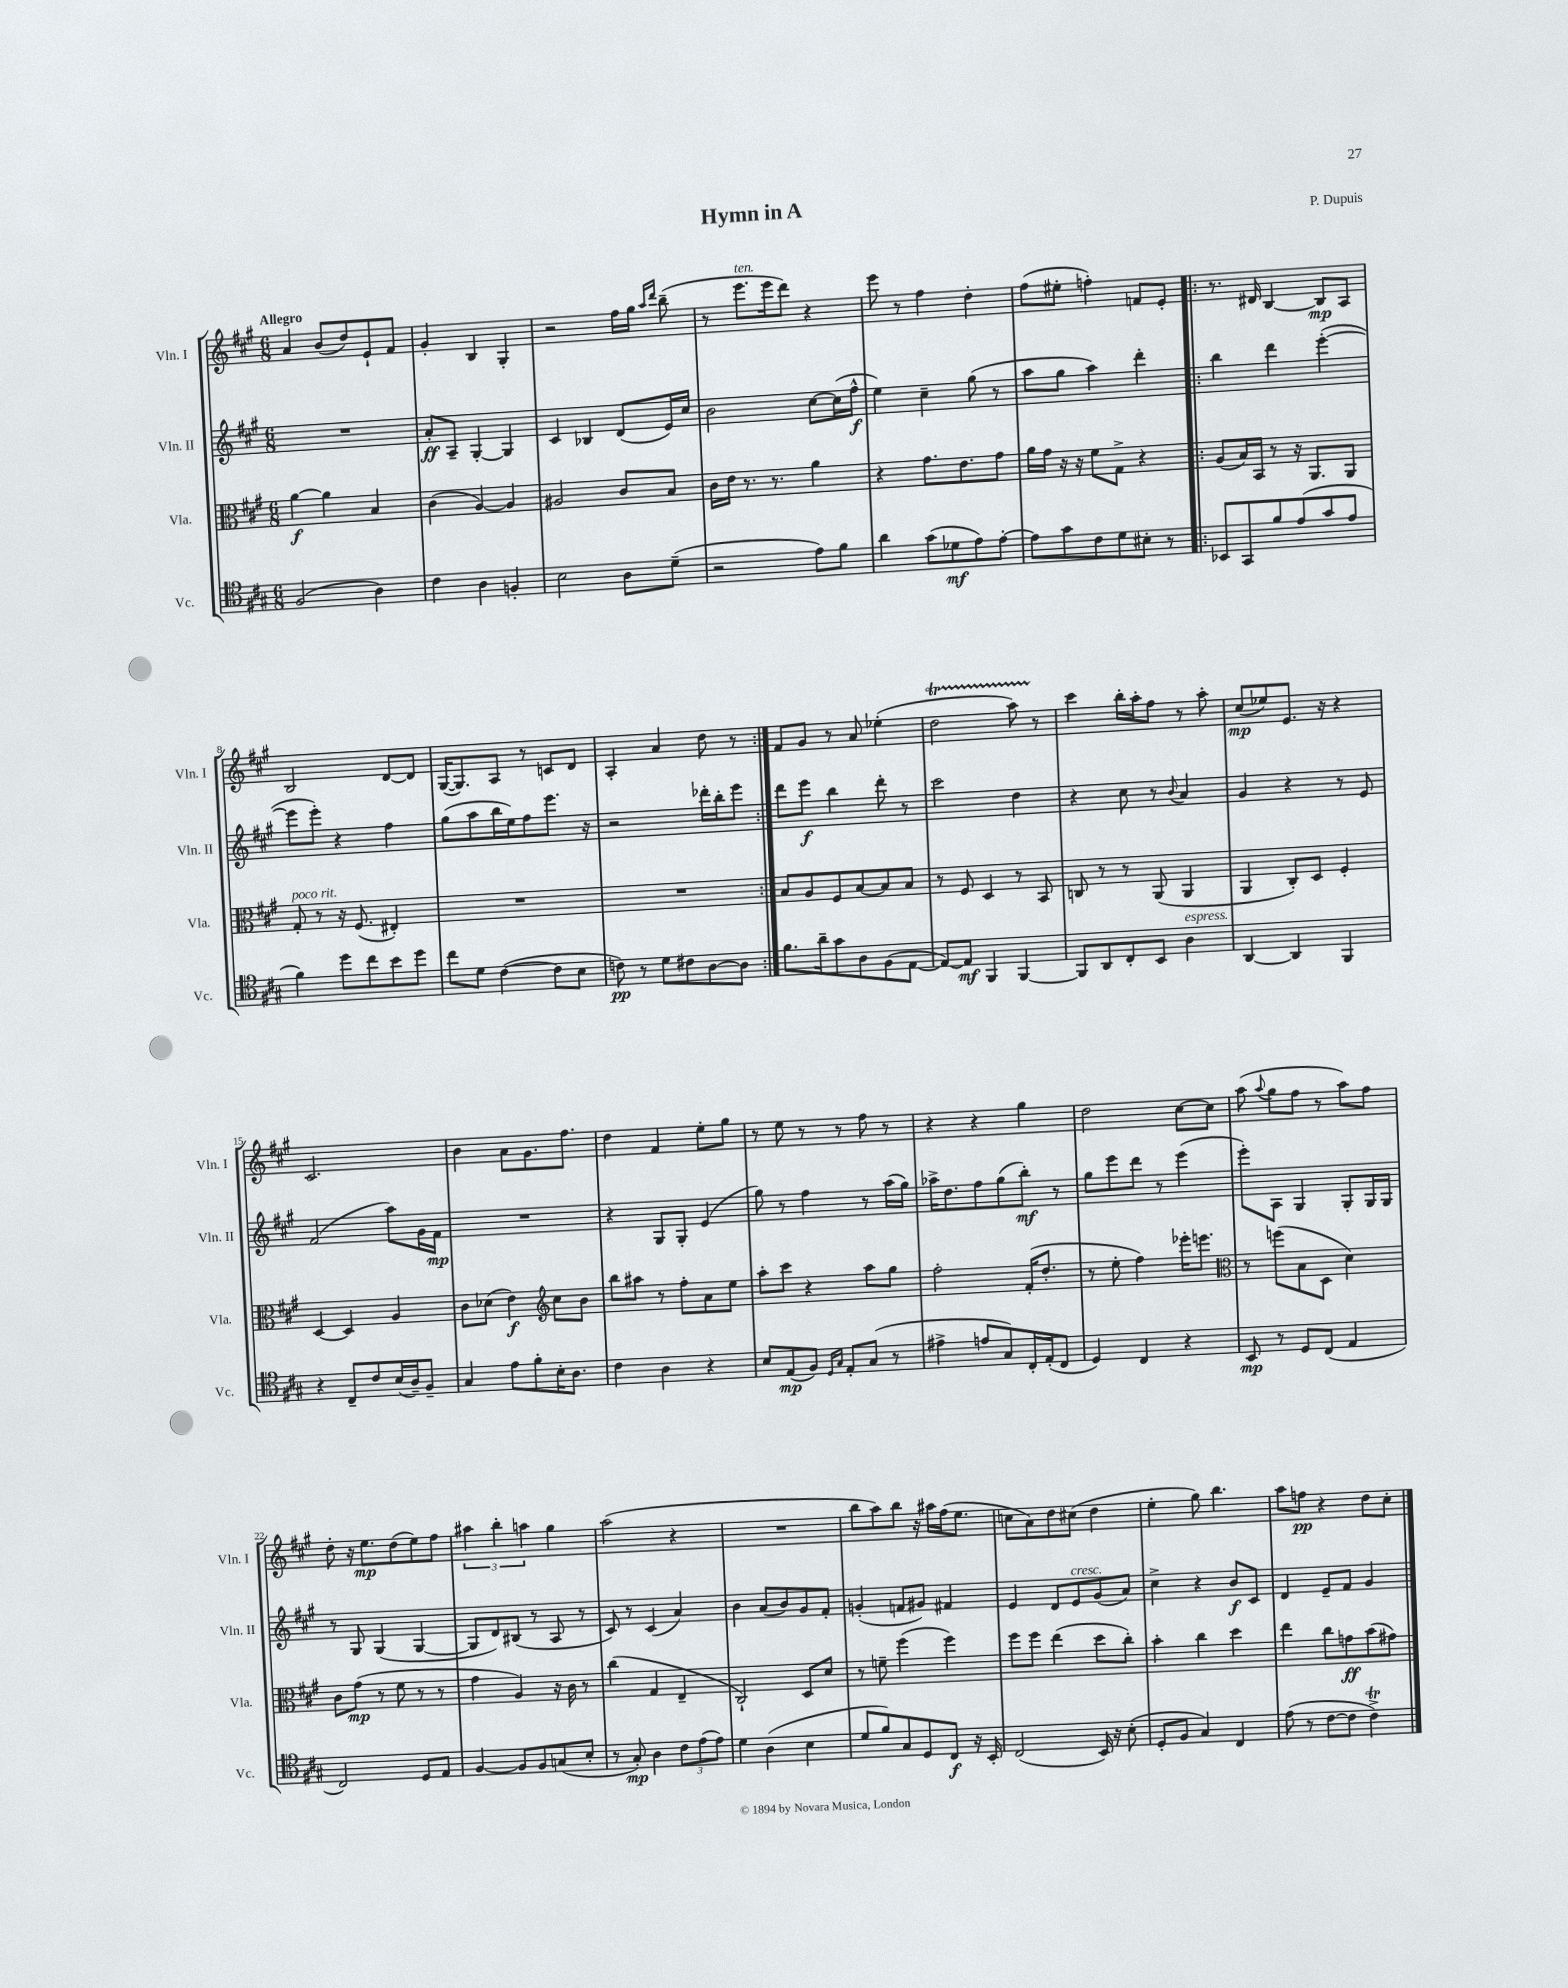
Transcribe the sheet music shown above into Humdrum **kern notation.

**kern	**kern	**kern	**kern
*staff4	*staff3	*staff2	*staff1
*clefC4	*clefC3	*clefG2	*clefG2
*k[f#c#g#]	*k[f#c#g#]	*k[f#c#g#]	*k[f#c#g#]
*M6/8	*M6/8	*M6/8	*M6/8
(2F#/	[4a\	2.r	4a/
.	4a\]	.	(8b/L
.	.	.	8dd/)
4A\)	4B/	.	8e`/
.	.	.	8f#/J
=	=	=	=
4c#\	(4c#\	8a'/L	4g#'/
.	.	8A~/J	.
4A\	[4A/)	[4G#'/	4B/
4F'/	4A/]	4G#/]	4G#'/
=	=	=	=
2B\	2A#/	4c#/	2r
.	.	4B-/	.
8A\L	8c#/L	(8d/L	16ff#\LL
.	.	.	16gg#\JJ
.	.	.	16qqaa/LL
.	.	.	16qqddd/JJ
(8d~\J	8B/J	16e/L)	(8bb~\
.	.	16cc#/JJ	.
=	=	=	=
2r	16c#\LL	2b\	8r
.	16e\JJ	.	.
.	8.r	.	8.eee\L
.	8.r	.	16eee\k
.	.	.	8ddd\J)
8e\L)	4a\	[8cc#\L	4r
8f#\J	.	(16cc#\]L	.
.	.	16ff#^^\JJ	.
=	=	=	=
4a\	4r	4ee\)	8eee\
.	.	.	8r
(8g#\L	8.g#\L	4cc#~\	4ff#\
8d-\	.	.	.
.	8.e\	.	.
8e\)	.	(8gg#\	4dd'\
[8e'\J	8g#\J	8r	.
=	=	=	=
8e\]L	16a\LL	8aa\L	(8ff#\L
.	16g#\JJ	.	.
8g#\	16r	8gg#\J	8ee#'\J
.	16r	.	.
8c#\	8f#\L	4aa\)	4ff'\)
8d\	8G#^\J	.	.
8B#'\J	4r	4ddd'\	8f/L
8r	.	.	8e'/J
=!|:	=!|:	=!|:	=!|:
8BB-/L	(8A/L	4bb\	8.r
8GG#/	16B/L)	.	.
.	16BB/JJ	.	16d#/
8f#/	8r	4ddd\	[4B/
(8e/	16r	.	.
.	8.AA/L	.	.
8g#/	.	([4eee'\	8B/]L
8e/J	8AA/J	.	8A/J
=	=	=	=
4f#\)	8G#'/	8eee\]L	2B/
.	8r	8eee'\J)	.
8dd\L	16r	4r	.
.	(8.F#/	.	.
8cc#\	.	.	.
8b\	4E#'/)	4ff#\	[8d/L
8dd\J	.	.	8d/]J
=	=	=	=
8cc#\L	2.r	(8gg#\L	([16G#/LK
.	.	.	8.G#/])
8d\J	.	8aa\	.
([4c#\	.	16bb\L	8A/J
.	.	16ee\J)	.
.	.	8ff#\	8r
8c#\]L	.	8.eee\J	8c/L
8B\J	.	.	8d/J
.	.	16r	.
=	=	=	=
8c\)	2.r	2r	4A'/
8r	.	.	.
8d\L	.	.	4a/
8c#\	.	.	.
[8A\	.	16ddd-'\LL	8dd\
.	.	16bb'\J	.
8A\]J	.	8eee\J	8r
=:|!	=:|!	=:|!	=:|!
8.f#\L	8B/L	8ddd\L	8f#/L
.	8A/	8eee\J	8g#/J
16a~\k	.	.	.
8g#\	8F#/	4bb\	8r
8A\	[8B/	.	8a/
(8F#\	8B/]	8ddd'\	(4ee-'\
[8E\J	8B/J	8r	.
=	=	=	=
8E/_L)	8r	2ccc#\	2dd\
8E/]J	8F#/	.	.
4FF#/	4D/	.	.
[4FF#/	8r	4dd\	8aa\)
.	8BB/	.	8r
=	=	=	=
8FF#/]L	8C/	4r	4ccc#\
8AA/	8r	.	.
8C#'/	8r	8cc#\	16bb'\LL
.	.	.	16aa'\J
8BB/J	(8AA/	8r	8ff#\J
.	.	8qqb/	.
4A\	4AA/	4a/	8r
.	.	.	8aa'\
=	=	=	=
[4AA/	4AA/	4g#/	(8cc#/L
.	.	.	8ee-/)
4AA/]	8C#'/L)	4r	8.e/J
.	8D/J	.	.
.	.	.	16r
4FF#/	4F#'/	8r	4r
.	.	8e/	.
=	=	=	=
4r	[4D/	(2f#/	2.c#/
8C#~/L	4D/]	.	.
8c#/	.	.	.
(16B/L	4A/	8aa\L)	.
16A~/J)	.	.	.
8F#~/J	.	16g#\L	.
.	.	16f#\JJ	.
=	=	=	=
4G#/	8c#\L	2.r	4b\
.	(8d-\J	.	.
8e\L	4e\)	.	8a\L
8f#'\	.	.	8.g#\
*	*clefG2	*	*
16B'\K	8cc#\L	.	.
8.A\J	.	.	8.ff#\J
.	8b\J	.	.
=	=	=	=
4c#\	8bb\L	4r	4dd\
.	8aa#\J	.	.
4A\	8r	8G#/L	4f#/
.	8ff#'\L	8G#'/J	.
4r	8a\	(4e/	8ee'\L
.	8ee\J	.	8gg#\J
=	=	=	=
8B/L	8aa'\L	8gg#\)	8r
(8E/	8ccc#\J	8r	8ee\
8F#/J)	4r	4ff#\	8r
16qqD/LL	.	.	.
16qqG#/JJ	.	.	.
8E'/L	.	.	8r
(8G#/J	8aa\L	8r	8ff#\
8r	8gg#\J	(16aa\LL	8r
.	.	16gg#\JJ)	.
=	=	=	=
4e#^\	2ff#'\	16aa-^\LK	4r
.	.	8.dd\	.
8e/L	.	8ff#\	4r
8G#/)	.	(8gg#\	.
16C#'/L	(16f#'/LK	8bb'\J)	4gg#\
(16E'/J	8.dd'/J	.	.
8C#/J	.	8r	.
=	=	=	=
4D/)	8r	8gg#\L	2dd\
.	8ee'\	8eee\	.
4C#/	4ff#\)	8ddd\J	.
.	.	8r	.
4r	16eee-'\LK	(4eee\	[8cc#\L
.	8.eee\J	.	.
.	.	.	8cc#\]J
=	=	=	=
*	*clefC3	*	*
8BB/	8r	8eee'\L)	(8aa\
.	.	.	8qqaa/
8r	(8ff\L	8A\J	8gg#\L
8D/L	8B\	4G#/	8ff#\J
(8C#/J	8D\J	.	8r
4E/	4d\)	8G#'/L	8aa\L)
.	.	16G#/L	8ff#\J
.	.	16G#/JJ	.
=	=	=	=
2C#/)	8c#\L	8r	8dd'\
.	(8g#\J	8G#/	16r
.	.	.	8.ee\L
.	8r	(4G#/	.
.	8f#\	.	(8dd\
8D/L	8r	[4G#/	8ee\)
8E/J	8r	.	8ff#\J
=	=	=	=
[4F#/	4g#\	8G#/]L	6aa#\
.	.	8d/)	.
.	.	.	6bb'\
8F#/]L	4A/)	(8B#/J	.
.	.	.	6aa\
8F#/	.	8r	.
(8G/	16r	8A/	4gg#\
.	16c#\	.	.
8B'/J	8r	8r	.
=	=	=	=
8r	(4cc#\	8c#/)	(2aa\
8G#'/)	.	8r	.
4A\	4G#/	(4c#/	.
12c#\L	4E~/	4a/)	4r
(12e\	.	.	.
12e\J)	.	.	.
=	=	=	=
4d\	2C#`/)	4b\	2.r
(4A\	.	(8a/L	.
.	.	8b/)	.
4B\	8D/L	8g#/	.
.	8d/J	8f#'/J	.
=	=	=	=
8d/L	8r	(4g'/	8bb\L
8f#/)	8f~\	.	8aa\)
8G#/	(4ff#\	8f/L	8bb\J
8D/	.	8g#/J)	16r
.	.	.	16aa#\LL
8C#/J	4ff#\)	4f#/	(16ff#\J
.	.	.	8.ee\J
16r	.	.	.
16BB'/	.	.	.
=	=	=	=
(2C#/	8ff#\L	4e/	8cc\L
.	8ff#\J	.	8a\)
.	(4ee\	8d/L	8dd\
.	.	8e/	(8cc#\J
16BB/)	8dd\L	(8g#/	4dd\
16r	.	.	.
(8B'\	8cc#'\J)	8a/J)	.
=	=	=	=
8D'/L	4b'\	4cc#^\	4ee'\
8F#/J	.	.	.
4G#/)	4cc#\	4r	8gg#\)
.	.	.	4.bb\
4C#/	4dd\	8b/L	.
.	.	8c#/J	.
=	=	=	=
(8e\	4ee\	4d/	8aa\L
8r	.	.	8ff\J
[8c#\L	8cc#\L	8e~/L	4r
8c#\]J	8g\	8f#/J	.
4c#^\)	(8b\	4g#/	8dd\L
.	8g#\J)	.	8cc#'\J
==	==	==	==
*-	*-	*-	*-
